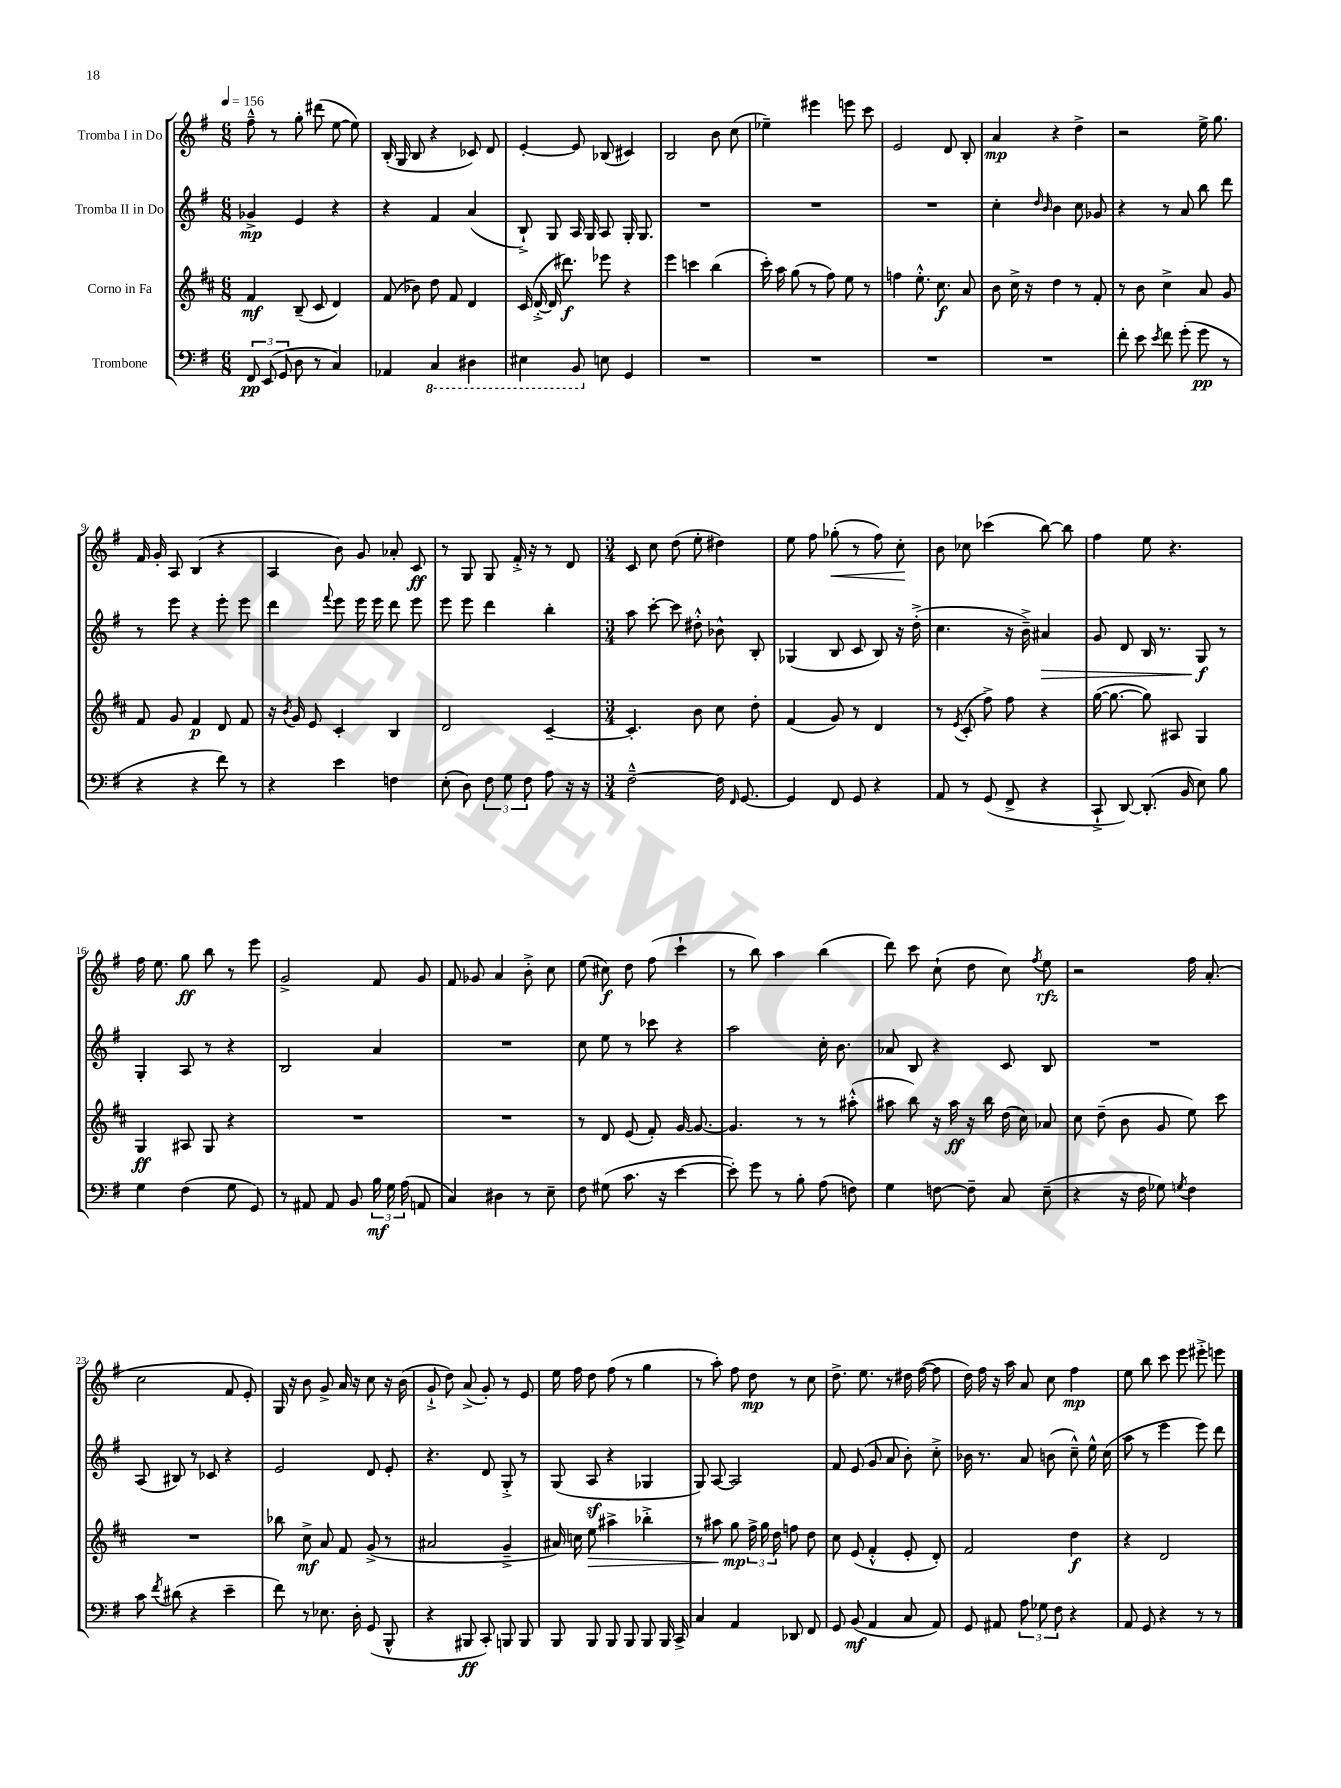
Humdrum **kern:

**kern	**kern	**kern	**kern
*staff4	*staff3	*staff2	*staff1
*clefF4	*clefG2	*clefG2	*clefG2
*k[f#]	*k[f#c#]	*k[f#]	*k[f#]
*M6/8	*M6/8	*M6/8	*M6/8
*MM156	*MM156	*MM156	*MM156
12FF#	4f#	4g-^	8ff#~^^
(12EE	.	.	.
.	.	.	8r
12GG	.	.	.
8D	(8B~	4e	8gg'
8r	8c#	.	(8ddd#
4C)	4d)	4r	[8ee
.	.	.	8ee])
=	=	=	=
4AA-	(8f#	4r	(16B'
.	.	.	16G
.	8b-)	.	8B
4CC	8dd	4f#	4r
.	8f#	.	.
4DD#	4d	(4a	8c-)
.	.	.	8d
=	=	=	=
4EE#	(16c#	8B`^)	[4e'
.	[16d'^	.	.
.	16d]	8G	.
.	8.ddd#)	.	.
8BBB	.	16A	8e]
.	.	16G	.
8E	8eee-	8A	(8B-
4GG	4r	16G'	4c#)
.	.	8.G	.
=	=	=	=
2.r	4eee	2.r	2B
.	4ccc	.	.
.	(4bb	.	8b
.	.	.	(8cc
=	=	=	=
2.r	16ccc#')	2.r	4ee-~)
.	16aa	.	.
.	(8gg	.	.
.	8r	.	4eee#
.	8ff#)	.	.
.	8ee	.	8eee
.	8r	.	8ccc
=	=	=	=
2.r	4ff	2.r	2e
.	8.ee'^^	.	.
.	8.cc#	.	.
.	.	.	8d
.	8a	.	8B'
=	=	=	=
2.r	8b	4cc'	4a
.	16cc#^	.	.
.	16r	.	.
.	.	16qqdd	.
.	.	16qqb	.
.	4dd	4b	4r
.	8r	8cc	4dd^
.	8f#'	8g-	.
=	=	=	=
8f#'	8r	4r	2r
8e	8b	.	.
8qe	.	.	.
8f#	4cc#^	8r	.
(8g'	.	8a	.
8g	8a	8bb	16ee^
.	.	.	8.gg
8r	8g	8ddd	.
=	=	=	=
4r	8f#	8r	16f#
.	.	.	16g'
.	8g	8eee	8A
4r	4f#	4r	(4B
8f#)	8d	8eee'	4r
8r	8f#	8eee	.
=	=	=	=
4r	16r	4ddd	4A
.	8qb	.	.
.	16g	.	.
.	8e	.	.
.	.	8qqfff#	.
4e	4c#'	8eee	8b)
.	.	16eee	8g
.	.	16eee	.
4F	4B	8ddd	8a-'
.	.	8eee	8c
=	=	=	=
(8E'	2d	8eee	8r
8D)	.	8eee	8G
12F#	.	4ddd	8G
12G	.	.	.
.	.	.	16f#'^
12F#	.	.	.
.	.	.	16r
8A	[4c#~	4bb'	8r
16r	.	.	8d
16r	.	.	.
=	=	=	=
*M3/4	*M3/4	*M3/4	*M3/4
[2F#~^^	4.c#']	8aa	8c
.	.	[8ccc'	8cc
.	.	8ccc]	(8dd
.	8b	8dd#'^^	8ee'
16F#]	8cc#	8b-^^	4dd#)
16qqFF#	.	.	.
[8.GG	.	.	.
.	8dd'	8B'	.
=	=	=	=
4GG]	(4f#	(4G-	8ee
.	.	.	8ff#
8FF#	8g)	8B	(8gg-'
8GG	8r	8c	8r
4r	4d	8B)	8ff#)
.	.	16r	8cc'
.	.	(16dd'^	.
=	=	=	=
8AA	8r	4.cc	8b
.	8qe	.	.
8r	(8c#'	.	8cc-
(8GG	8ff#^)	.	(4ccc-
8FF#^	8ff#	16r	.
.	.	16b~^)	.
4r	4r	4a#	[8bb)
.	.	.	8bb]
=	=	=	=
8CC`^	([16gg	8g	4ff#
.	8.gg_	.	.
[8DD)	.	8d	.
(8.DD']	8gg])	16B	8ee
.	.	8.r	.
.	8A#	.	4.r
16BB	.	.	.
8E)	4G	8G	.
8B	.	8r	.
=	=	=	=
4G	4G	4G'	16ff#
.	.	.	8.ee
(4F#	8A#	8A	8gg
.	8G	8r	8bb
8G	4r	4r	8r
8GG)	.	.	8eee
=	=	=	=
8r	2.r	2B	2g^
8AA#	.	.	.
8AA#	.	.	.
8BB	.	.	.
24B	.	4a	8f#
24G	.	.	.
(24A	.	.	.
8AA	.	.	8g
=	=	=	=
4C)	2.r	2.r	8f#
.	.	.	8g-
4D#	.	.	4a
8r	.	.	8b'^
8E~	.	.	8cc
=	=	=	=
8F#	8r	8cc	(8ee
(8G#	8d	8ee	8cc#)
8.c	(8e	8r	8dd
.	8f#')	8ccc-	(8ff#
16r	.	.	.
[4e	[16g	4r	4ccc`
.	8.g_	.	.
=	=	=	=
8e'])	4.g]	2aa	8r
8g	.	.	8bb)
8r	.	.	4aa
8B'	8r	.	.
(8A	8r	16cc'	(4bb
.	.	8.b	.
8F)	(8aa#'^^	.	.
=	=	=	=
4G	8aa#	8a-	8ddd)
.	8bb)	8B	8ccc
[8F	16r	4r	(8cc`
.	16aa#	.	.
8F~]	16r	.	8dd
.	16bb	.	.
8C	(16dd	8c	8cc)
.	16cc#)	.	.
.	.	.	8qff#
(8E~	8a-	8B	8ee
=	=	=	=
4r	8cc#	2.r	2r
.	(8dd~	.	.
16r	8b	.	.
16F#	.	.	.
8G-)	8g	.	.
8qG	.	.	.
4F#	8ee)	.	16ff#
.	.	.	(8.a'
.	8ccc#	.	.
=	=	=	=
8c	2.r	(8A	2cc
8qf#	.	.	.
(8d#	.	8B#)	.
4r	.	8r	.
.	.	8c-	.
4e~	.	4r	8f#
.	.	.	8e')
=	=	=	=
8f#)	8bb-	2e	16G
.	.	.	16r
8r	8cc#^	.	8b
8.E-	8a	.	8g^
.	8f#	.	16a
16D'	.	.	16r
(8GG	(8g^	8d	8cc
8BBB^^	8r	8e'	16r
.	.	.	(16b
=	=	=	=
4r	2a#	4.r	8g`^
.	.	.	8dd)
8BBB#	.	.	(8a^
8CC')	.	8d	8g')
8BBB	4g~^	8G'^	8r
8BBB	.	8r	8e
=	=	=	=
8BBB	16a#)	(8G	16ee
.	16cc	.	16ff#
8BBB	8ee	8A	8dd
8BBB	4aa#^	4r	(8ff#
8BBB	.	.	8r
8BBB	4bb-'^	4G-	4gg
16BBB	.	.	.
16CC^	.	.	.
=	=	=	=
4C	8r	8G)	8r
.	8aa#	[8A	8aa')
4AA	8gg	2A]	8ff#
.	24ff#^	.	8dd
.	24gg	.	.
.	24dd	.	.
8DD-	8ff	.	8r
8FF#	8dd	.	8cc
=	=	=	=
8GG	8cc#	8f#	8.dd^
(8BB	(8e	(8e	.
.	.	.	8.ee
4AA	4f#'^^	8g	.
.	.	8a	8r
8C	8e'	8b')	16dd#
.	.	.	([16ff#
8AA)	8d')	8cc'^	8ff#]
=	=	=	=
8GG	2f#	16b-	16dd)
.	.	8.r	16ff#
8AA#	.	.	16r
.	.	.	16aa
12A	.	8a	8a
12G-	.	.	.
.	.	(8b	8cc
12F#	.	.	.
4r	4dd	8cc~^^)	4ff#
.	.	16ee^^	.
.	.	(16cc	.
=	=	=	=
8AA	4r	8aa	8ee
8GG	.	8r	8bb
4r	2d	4eee	8ccc
.	.	.	8eee
8r	.	8eee)	8eee#'^
8r	.	8ddd	8eee
==	==	==	==
*-	*-	*-	*-
